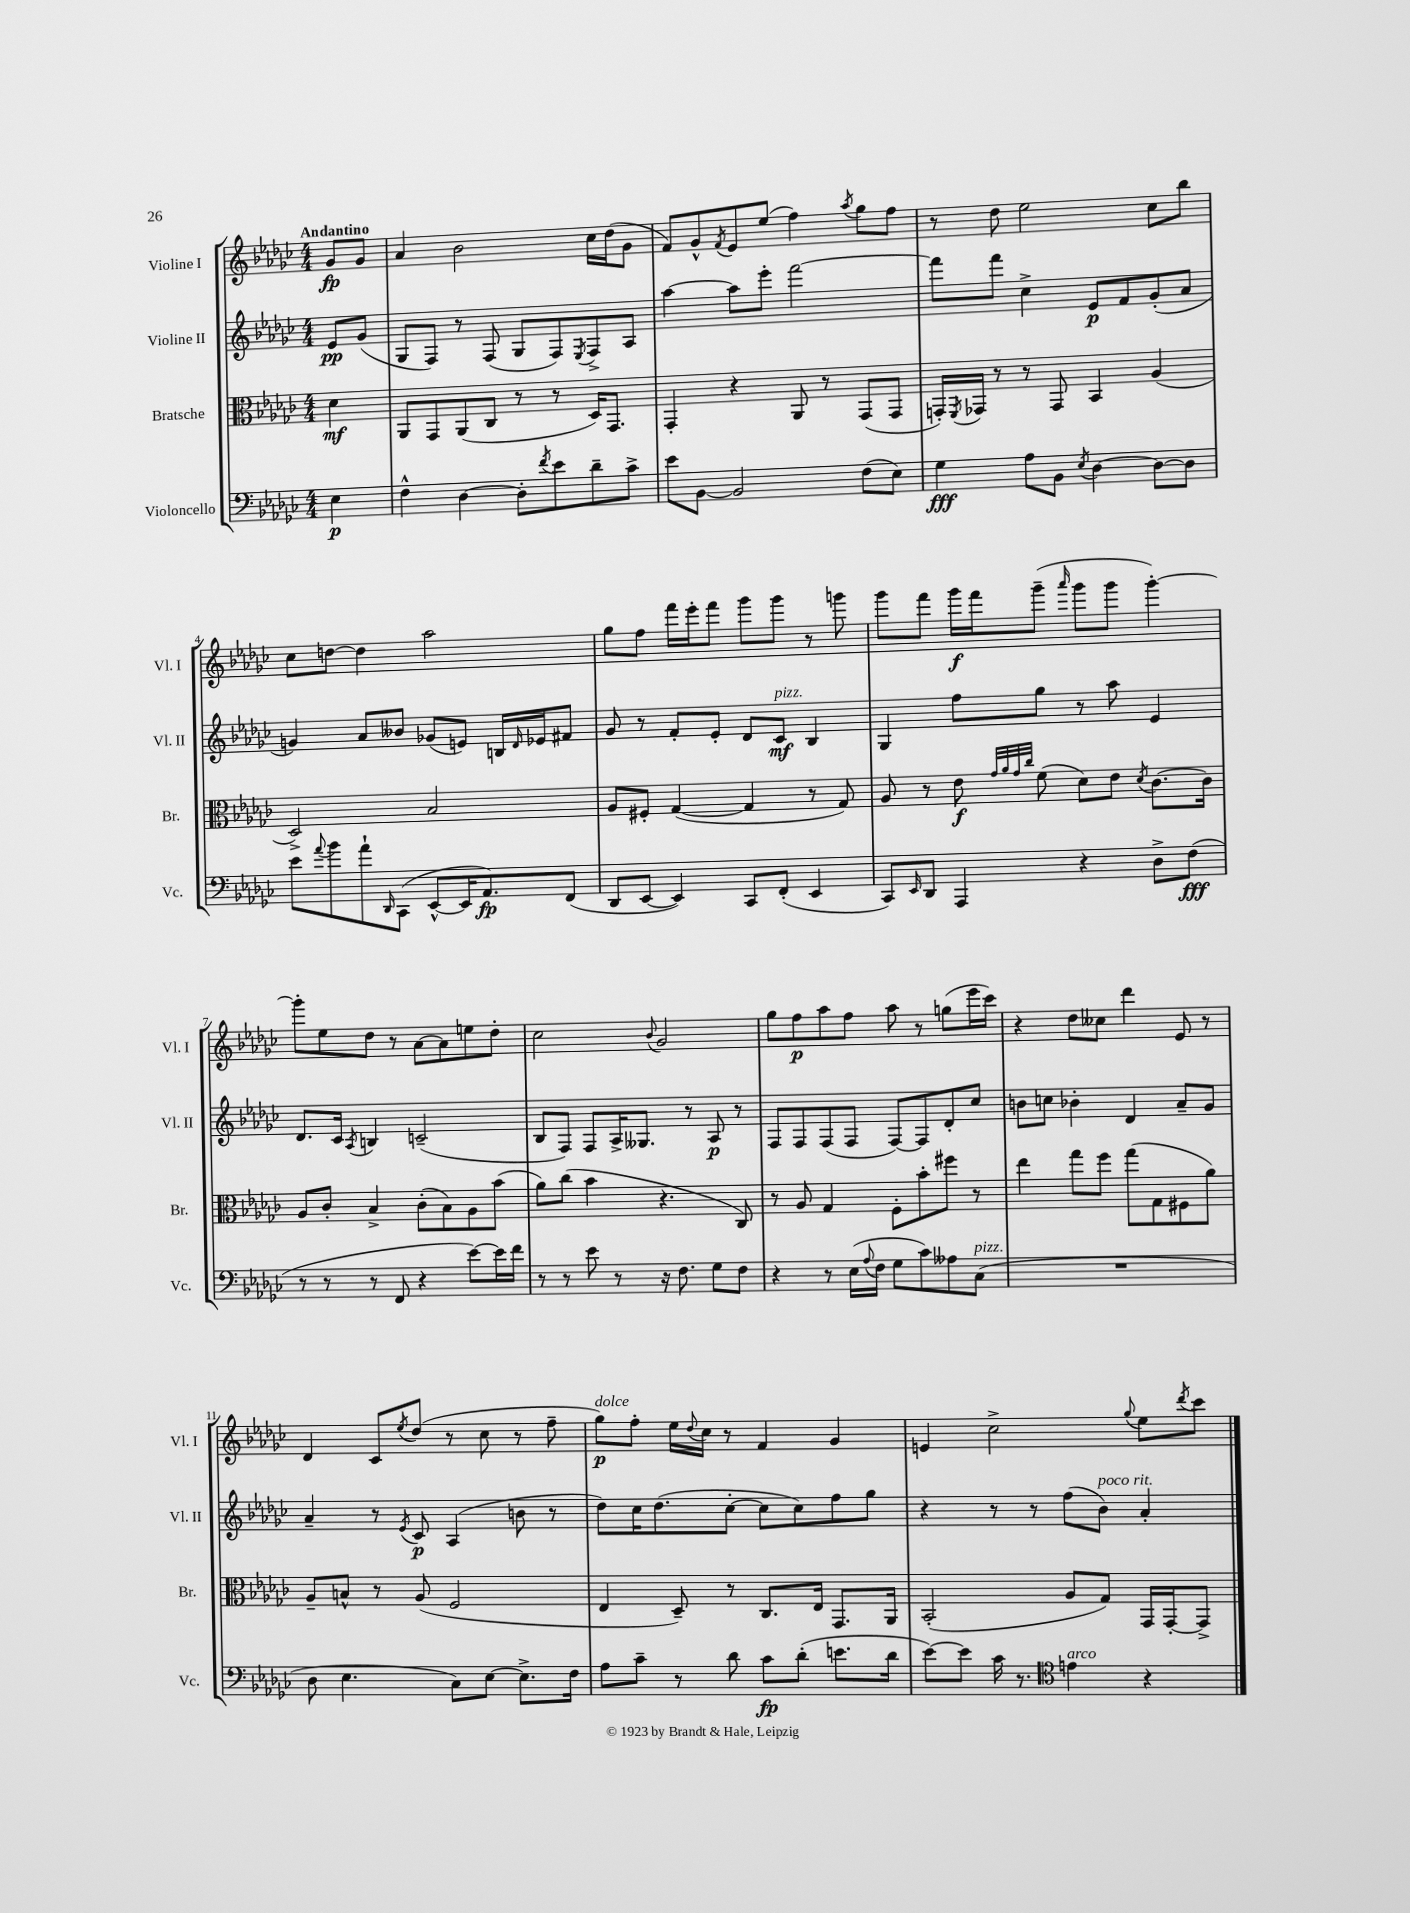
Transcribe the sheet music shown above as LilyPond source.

<<
\new StaffGroup <<
\new Staff = "s0" \with { instrumentName = "Violine I" shortInstrumentName = "Vl. I" } {
    \clef treble \key ges \major \numericTimeSignature \time 4/4 \partial 4 \tempo "Andantino"
    ges'8\fp ges'8 |
    aes'4 bes'2 ces''16 des''16( ges'8 |
    f'8) ges'8-^ \acciaccatura { f'8 } ees'8 ees''8( f''4) \acciaccatura { aes''8 } ges''8 f''8 |
    r8 des''8 ees''2 ces''8 bes''8 |
    ces''8 d''8~ d''4 aes''2 |
    ges''8 f''8 f'''16 ees'''16-. f'''8 ges'''8 ges'''8 r8 g'''8 |
    ges'''8 f'''8 ges'''16\f f'''16 ges'''8--( \grace { aes'''16 } ges'''8 ges'''8 ges'''4~-.) |
    ges'''8-. ees''8 des''8 r8 aes'8~ aes'8 e''8 des''8-. |
    ces''2 \appoggiatura { bes'8 } ges'2 |
    ges''8 f''8\p aes''8 f''8 aes''8 r8 g''8( ees'''16 ces'''16) |
    r4 des''8 ceses''8 des'''4 ees'8 r8 |
    des'4 ces'8 \acciaccatura { ees''8 } des''8( r8 ces''8 r8 f''8-- |
    ges''8\p^\markup { \italic "dolce" }) f''8-. ees''16 \appoggiatura { des''8 } ces''16 r8 f'4 ges'4 |
    e'4 ces''2-> \appoggiatura { ges''8 } ees''8 \acciaccatura { des'''8 } ces'''8 \bar "|." |
}
\new Staff = "s1" \with { instrumentName = "Violine II" shortInstrumentName = "Vl. II" } {
    \clef treble \key ges \major \numericTimeSignature \time 4/4 \partial 4
    ees'8\pp ges'8( |
    ges8 f8) r8 f8( ges8 f8) \acciaccatura { ees8 } f8-> aes8 |
    aes''4~ aes''8 ees'''8-. f'''2~ |
    f'''8 f'''8 ces''4-> ees'8\p f'8 ges'8-.( aes'8 |
    g'4) aes'8 beses'8 ges'8( e'8) b16 \grace { des'16 } ees'16 fis'8 |
    ges'8 r8 f'8-. ees'8-. des'8 ces'8\mf^\markup { \italic "pizz." } bes4 |
    ges4 f''8 ges''8 r8 aes''8 ees'4 |
    des'8. ces'16 \acciaccatura { aes8 } b4 c'2--( |
    bes8 f8) f8 aes16-> geses8. r8 aes8\p r8 |
    f8 f8 f8( f8 f8~) f8 des'8-. ces''8 |
    b'8 c''8 bes'4-. des'4 aes'8-- ges'8 |
    aes'4-- r8 \acciaccatura { ees'8 } ces'8\p aes4( b'8 r8 |
    des''8) ces''16 des''8.( ces''8~-. ces''8 ces''8) f''8 ges''8 |
    r4 r8 r8 f''8( bes'8^\markup { \italic "poco rit." }) aes'4-. \bar "|." |
}
\new Staff = "s2" \with { instrumentName = "Bratsche" shortInstrumentName = "Br." } {
    \clef alto \key ges \major \numericTimeSignature \time 4/4 \partial 4
    des'4\mf |
    aes,8 ges,8 aes,8( ces8 r8 r8 des16) ges,8. |
    ges,4-. r4 aes,8 r8 ges,8( ges,8 |
    g,16-.) \acciaccatura { f,8 } ges,16 r8 r8 ges,8 bes,4 aes4( |
    des2->) bes2 |
    aes8 fis8-. ges4~( ges4 r8 ges8) |
    aes8 r8 ees'8\f \grace { ges'32 aes'32 ges'32 ces''32 } f'8( des'8) ees'8 \acciaccatura { des'8 } ces'8.~ ces'16 |
    aes8 ces'8-. bes4-> ces'8-.( bes8) aes8 bes'8( |
    aes'8) ces''8( bes'4 r4. ces8) |
    r8 aes8 ges4 f8-. bes'8-. fis''8 r8 |
    ees''4 ges''8 f''8 ges''8( ges8 fis8 aes'8) |
    aes8-- b8-^ r8 aes8( f2 |
    ees4 des8--) r8 ces8. ees16 ges,8. aes,16 |
    bes,2-.( aes8 ges8) ges,16 ges,16~-. ges,8-> \bar "|." |
}
\new Staff = "s3" \with { instrumentName = "Violoncello" shortInstrumentName = "Vc." } {
    \clef bass \key ges \major \numericTimeSignature \time 4/4 \partial 4
    ees4\p |
    f4-^ des4~ des8-. \acciaccatura { f'8 } ees'8 des'8-- ces'8-> |
    ees'8 bes,8~ bes,2 f8( ees8) |
    ges4\fff aes8 bes,8 \acciaccatura { ees8 } des4~ des8~ des8 |
    ees'8 \appoggiatura { aes'8 } bes'8 aes'8-! \grace { des,16 } ces,8( ees,8~-^ ees,16 aes,8.\fp) f,8( |
    des,8 ees,8~ ees,4) ces,8 f,8-.( ees,4 |
    ces,8) \grace { ees,16 } des,8 aes,,4 r4 des8-> f8\fff( |
    r8 r8 r8 f,8 r4 ees'8~) ees'16 f'16 |
    r8 r8 ees'8 r8 r16 f8. ges8 f8 |
    r4 r8 ees16( \appoggiatura { aes8 } f16 ges8 ces'8) aeses8 ces8^\markup { \italic "pizz." }( |
    R1 |
    des8 ees4. ces8) ees8~ ees8.-> f16 |
    aes8 ces'8-- r8 des'8 ces'8\fp des'8-.( e'8. des'16 |
    ees'8~) ees'8 ces'16 r8. \clef tenor e'4^\markup { \italic "arco" } r4 \bar "|." |
}
>>
>>
